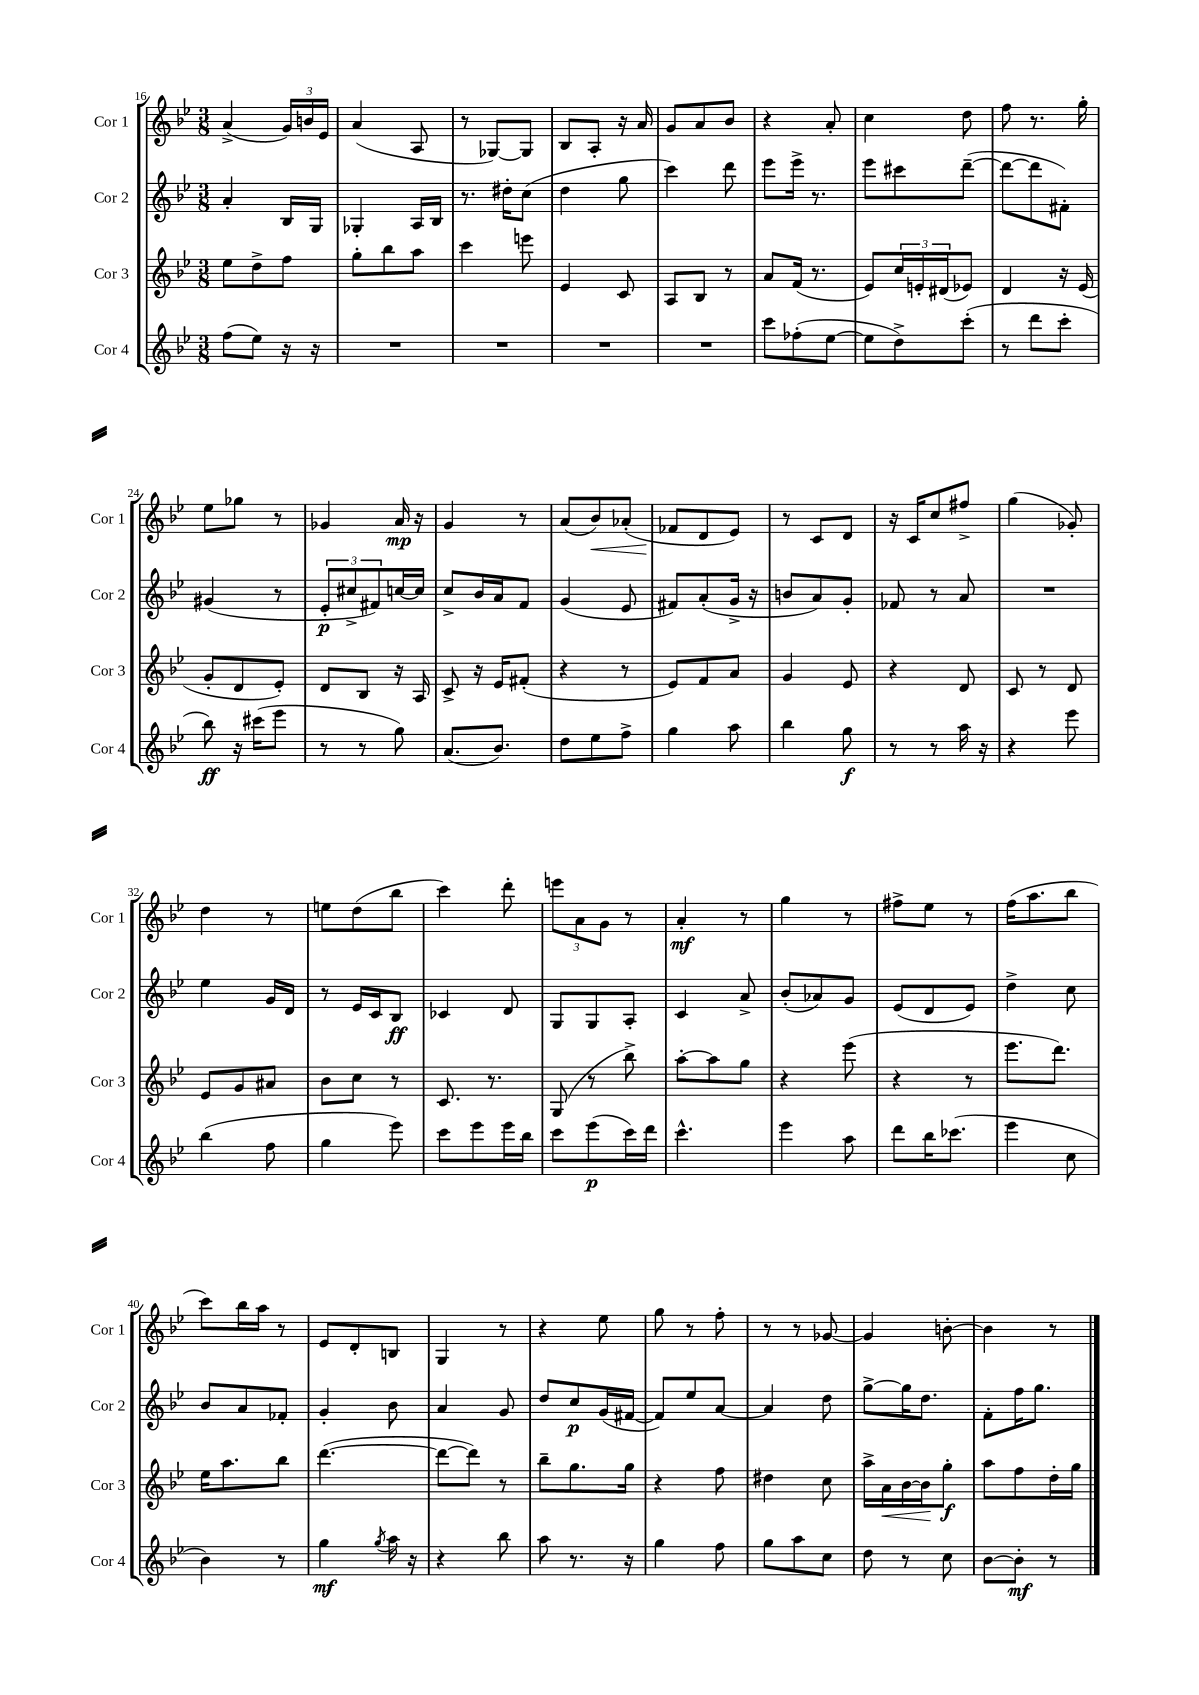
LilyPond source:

<<
\new StaffGroup <<
\new Staff = "s0" \with { instrumentName = "Cor 1" shortInstrumentName = "Cor 1" } {
    \clef treble \key bes \major \numericTimeSignature \time 3/8
    a'4->( \tuplet 3/2 { g'16) b'16 ees'16 } |
    a'4( a8 |
    r8 ges8~) ges8 |
    bes8 a8-. r16 a'16 |
    g'8 a'8 bes'8 |
    r4 a'8-. |
    c''4 d''8 |
    f''8 r8. g''16-. |
    ees''8 ges''8 r8 |
    ges'4 a'16\mp r16 |
    g'4 r8 |
    a'8( bes'8\<) aes'8-.( |
    fes'8\! d'8 ees'8) |
    r8 c'8 d'8 |
    r16 c'16 c''8 fis''8-> |
    g''4( ges'8-.) |
    d''4 r8 |
    e''8 d''8( bes''8 |
    c'''4) d'''8-. |
    \tuplet 3/2 { e'''8 a'8 g'8 } r8 |
    a'4-.\mf r8 |
    g''4 r8 |
    fis''8-> ees''8 r8 |
    f''16( a''8. bes''8 |
    c'''8) bes''16 a''16 r8 |
    ees'8 d'8-. b8 |
    g4 r8 |
    r4 ees''8 |
    g''8 r8 f''8-. |
    r8 r8 ges'8~ |
    ges'4 b'8~-. |
    b'4 r8 \bar "|." |
}
\new Staff = "s1" \with { instrumentName = "Cor 2" shortInstrumentName = "Cor 2" } {
    \clef treble \key bes \major \numericTimeSignature \time 3/8
    a'4-. bes16 g16 |
    ges4-. a16 bes16 |
    r8. dis''16-. c''8( |
    d''4 g''8 |
    c'''4) d'''8 |
    ees'''8 ees'''16-> r8. |
    ees'''8 cis'''8 d'''8~--( |
    d'''8~ d'''8 fis'8-.) |
    gis'4( r8 |
    \tuplet 3/2 { ees'8-.\p cis''8-> fis'8) } c''16~ c''16 |
    c''8-> bes'16 a'16 f'8 |
    g'4( ees'8 |
    fis'8) a'8-.( g'16-> r16 |
    b'8 a'8) g'8-. |
    fes'8 r8 a'8 |
    R4. |
    ees''4 g'16 d'16 |
    r8 ees'16 c'16 bes8\ff |
    ces'4 d'8 |
    g8 g8 a8-. |
    c'4 a'8-> |
    bes'8-.( aes'8) g'8 |
    ees'8( d'8 ees'8) |
    d''4-> c''8 |
    bes'8 a'8 fes'8-. |
    g'4-. bes'8 |
    a'4 g'8 |
    d''8 c''8\p g'16( fis'16~ |
    fis'8) ees''8 a'8~ |
    a'4 d''8 |
    g''8~-> g''16 d''8. |
    f'8-. f''16 g''8. \bar "|." |
}
\new Staff = "s2" \with { instrumentName = "Cor 3" shortInstrumentName = "Cor 3" } {
    \clef treble \key bes \major \numericTimeSignature \time 3/8
    ees''8 d''8-> f''8 |
    g''8-. bes''8 a''8 |
    c'''4 e'''8 |
    ees'4 c'8 |
    a8 bes8 r8 |
    a'8 f'16( r8. |
    ees'8) \tuplet 3/2 { c''16 e'16-. dis'16( } ees'8) |
    d'4 r16 ees'16( |
    g'8-. d'8 ees'8-.) |
    d'8 bes8 r16 a16 |
    c'8-> r16 ees'16 fis'8-.( |
    r4 r8 |
    ees'8) f'8 a'8 |
    g'4 ees'8 |
    r4 d'8 |
    c'8 r8 d'8 |
    ees'8 g'8 ais'8 |
    bes'8 c''8 r8 |
    c'8. r8. |
    g8( r8 bes''8->) |
    a''8~-. a''8 g''8 |
    r4 ees'''8( |
    r4 r8 |
    ees'''8. d'''8.) |
    ees''16 a''8. bes''8 |
    d'''4.~( |
    d'''8~ d'''8) r8 |
    bes''8-- g''8. g''16 |
    r4 f''8 |
    dis''4 c''8 |
    a''16-> a'16\< bes'16~ bes'16\! g''8-.\f |
    a''8 f''8 d''16-. g''16 \bar "|." |
}
\new Staff = "s3" \with { instrumentName = "Cor 4" shortInstrumentName = "Cor 4" } {
    \clef treble \key bes \major \numericTimeSignature \time 3/8
    f''8( ees''8) r16 r16 |
    R4. |
    R4. |
    R4. |
    R4. |
    c'''8 fes''8-.( ees''8~ |
    ees''8 d''8->) c'''8-.( |
    r8 d'''8 c'''8-. |
    bes''8\ff) r16 cis'''16( ees'''8 |
    r8 r8 g''8) |
    a'8.( bes'8.) |
    d''8 ees''8 f''8-> |
    g''4 a''8 |
    bes''4 g''8\f |
    r8 r8 a''16 r16 |
    r4 ees'''8 |
    bes''4( f''8 |
    g''4 ees'''8) |
    c'''8 ees'''8 ees'''16 bes''16 |
    c'''8 ees'''8\p( c'''16) d'''16 |
    c'''4.-^ |
    ees'''4 a''8 |
    d'''8 bes''16 ces'''8.( |
    ees'''4 c''8 |
    bes'4) r8 |
    g''4\mf \acciaccatura { g''8 } a''16 r16 |
    r4 bes''8 |
    a''8 r8. r16 |
    g''4 f''8 |
    g''8 a''8 c''8 |
    d''8 r8 c''8 |
    bes'8~ bes'8-.\mf r8 \bar "|." |
}
>>
>>
\layout { \context { \Score currentBarNumber = #16 } }
